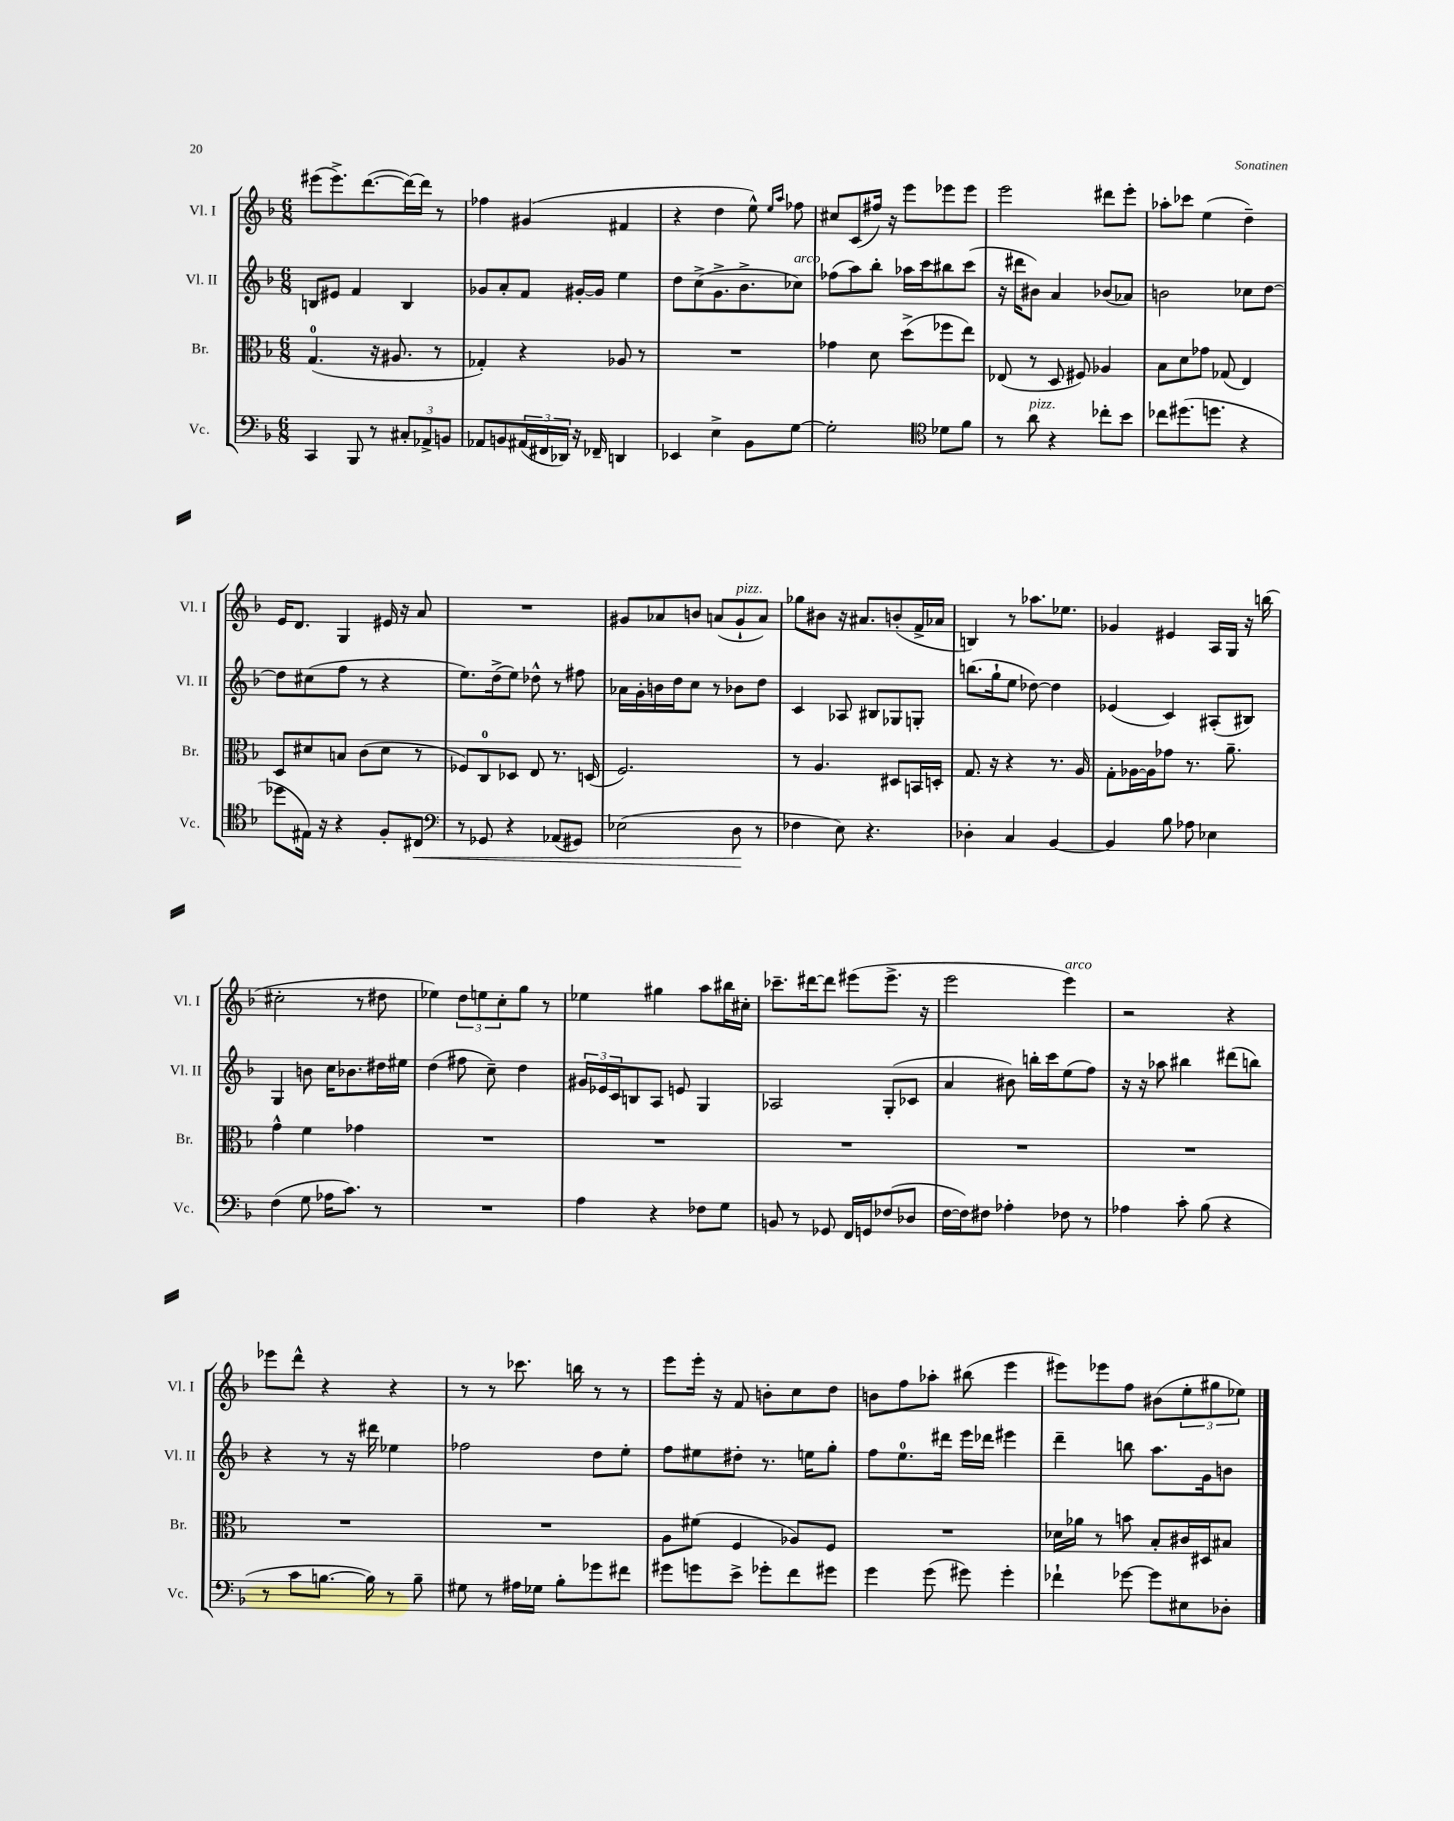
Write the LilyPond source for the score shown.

<<
\new StaffGroup <<
\new Staff = "s0" \with { instrumentName = "Vl. I" shortInstrumentName = "Vl. I" } {
    \clef treble \key f \major \numericTimeSignature \time 6/8
    eis'''8( eis'''8.->) d'''8.~( d'''16~) d'''16 r8 |
    fes''4 gis'4( fis'4 |
    r4 d''4 e''8-^) \grace { e''16 a''16 } fes''8 |
    cis''8 c'8( fis''16) r16 e'''8 ees'''8 ees'''8 |
    e'''2 dis'''8 e'''8-. |
    aes''8-. ces'''8 e''4( d''4--) |
    e'16 d'8. g4 eis'16 r16 a'8 |
    R2. |
    gis'8 aes'8 b'8 a'8( gis'8-!^\markup { \italic "pizz." } a'8) |
    ges''8 bis'8 r16 ais'8. b'8-.( f'16-> aes'16 |
    b4) r8 aes''8. ees''8. |
    ges'4 eis'4 a16 g16 r16 b''16( |
    cis''2-. r8 dis''8 |
    ees''4) \tuplet 3/2 { d''8 e''8 c''8-. } g''8 r8 |
    ees''4 gis''4 a''8 bis''16 cis''16-. |
    ces'''8.-- dis'''16~ dis'''8 eis'''8( eis'''8.-> r16 |
    e'''2 e'''4^\markup { \italic "arco" }) |
    r2 r4 |
    ees'''8 d'''8-^ r4 r4 |
    r8 r8 ces'''8. b''16 r8 r8 |
    e'''8 e'''16-. r16 f'8 b'8-. c''8 d''8 |
    b'8 f''8 aes''8-. bis''8( e'''4 |
    eis'''8) ees'''8 f''8 bis'8( \tuplet 3/2 { e''8-. gis''8 ees''8) } \bar "|." |
}
\new Staff = "s1" \with { instrumentName = "Vl. II" shortInstrumentName = "Vl. II" } {
    \clef treble \key f \major \numericTimeSignature \time 6/8
    b8 eis'8 f'4 b4 |
    ges'8 a'8-. f'8 gis'16~-. gis'16 e''4 |
    d''8 c''8->( g'8.-> bes'8.-> ces''8^\markup { \italic "arco" }) |
    fes''8( a''8) bes''8-. aes''16 c'''16 bis''8 c'''8( |
    r16 dis'''16 bis'8) a'4 bes'8( aes'8) |
    b'2 ces''8 d''8~ |
    d''8 cis''8( f''8 r8 r4 |
    e''8.) d''16->( e''8) des''8-^ r8 fis''8 |
    aes'16 g'16-. b'16 d''16 c''8 r8 bes'8 d''8 |
    c'4 aes8 bis8 ges8 g8-. |
    b''8.( g''16-! e''8 des''8~) des''4 |
    ees'4( c'4) ais8-.( bis8) |
    g4 b'8 c''16 bes'8. dis''16 eis''16 |
    d''4( fis''8 c''8--) d''4 |
    \tuplet 3/2 { gis'16 ees'16 c'16 } b8 a8 e'8 g4 |
    aes2 g8-.( ces'8 |
    a'4 bis'8) b''16-. c'''16 e''8( f''8) |
    r16 r16 aes''8 bis''4 dis'''8( b''8) |
    r4 r8 r16 dis'''16 ees''4 |
    fes''2 d''8 e''8-. |
    f''8 eis''8 dis''8-. r8. e''16 g''8-. |
    f''8 e''8.-0 dis'''16 e'''16 des'''16 eis'''4 |
    d'''4-- b''8 a''8. g'16 b'8 \bar "|." |
}
\new Staff = "s2" \with { instrumentName = "Br." shortInstrumentName = "Br." } {
    \clef alto \key f \major \numericTimeSignature \time 6/8
    g4.-0( r16 ais8. r8 |
    ges4-.) r4 aes8 r8 |
    R2. |
    ges'4 d'8 d''8->( fes''8 e''8) |
    ees8( r8 d8 fis8) aes4 |
    bes8 d'8 ges'8 ges8( e4) |
    d8 dis'8 b8 c'8( dis'8 r8 |
    fes8) c8-0 des8 e8 r8. d16( |
    f2.) |
    r8 a4. dis8 b,16 d16-. |
    g8. r16 r4 r8. a16 |
    g8-. aes16~ aes16 ges'8 r8. a'8.-- |
    g'4-^ f'4 ges'4 |
    R2. |
    R2. |
    R2. |
    R2. |
    R2. |
    R2. |
    R2. |
    a8 fis'8( f4 aes8) f8 |
    R2. |
    des'16 aes'16 r8 b'8 bes8-. cis'16 dis16 bis8 \bar "|." |
}
\new Staff = "s3" \with { instrumentName = "Vc." shortInstrumentName = "Vc." } {
    \clef bass \key f \major \numericTimeSignature \time 6/8
    c,4 bes,,8 r8 \tuplet 3/2 { cis8-. aes,8-> b,8 } |
    aes,8 b,8 \tuplet 3/2 { ais,16( fis,16 des,16) } r16 fes,16-- d,4 |
    ees,4 e4-> bes,8 g8~ |
    g2-. \clef tenor des'8 f'8 |
    r8 a'8^\markup { \italic "pizz." } r4 ces''8-. bes'8 |
    ces''8 dis''8.( d''8. r4 |
    des''8 eis16) r16 r4 f8-. cis8\< |
    \clef bass r8 ges,8 r4 aes,8( gis,8) |
    ees2( d8\! r8 |
    fes4 e8) r4. |
    des4-. c4 bes,4~ |
    bes,4 bes8 aes8 ees4 |
    f4( g8 aes16 c'8.) r8 |
    R2. |
    a4 r4 fes8 g8 |
    b,8 r8 ges,8 f,16 g,16 fes8( des8 |
    f16~ f16) fis8 aes4-. fes8 r8 |
    aes4 c'8-. bes8( r4 |
    r8 c'8 b8.~ b16) r8 b8-- |
    gis8 r8 ais16 ges16 bes8-. ges'8 fis'8 |
    gis'8 g'8 e'8-> ges'8-. f'8 gis'8 |
    g'4 g'8( gis'8) gis'4-. |
    fes'4-! ges'8~ ges'8 eis8 des8-. \bar "|." |
}
>>
>>
\layout { \context { \Score \remove "Bar_number_engraver" } }
